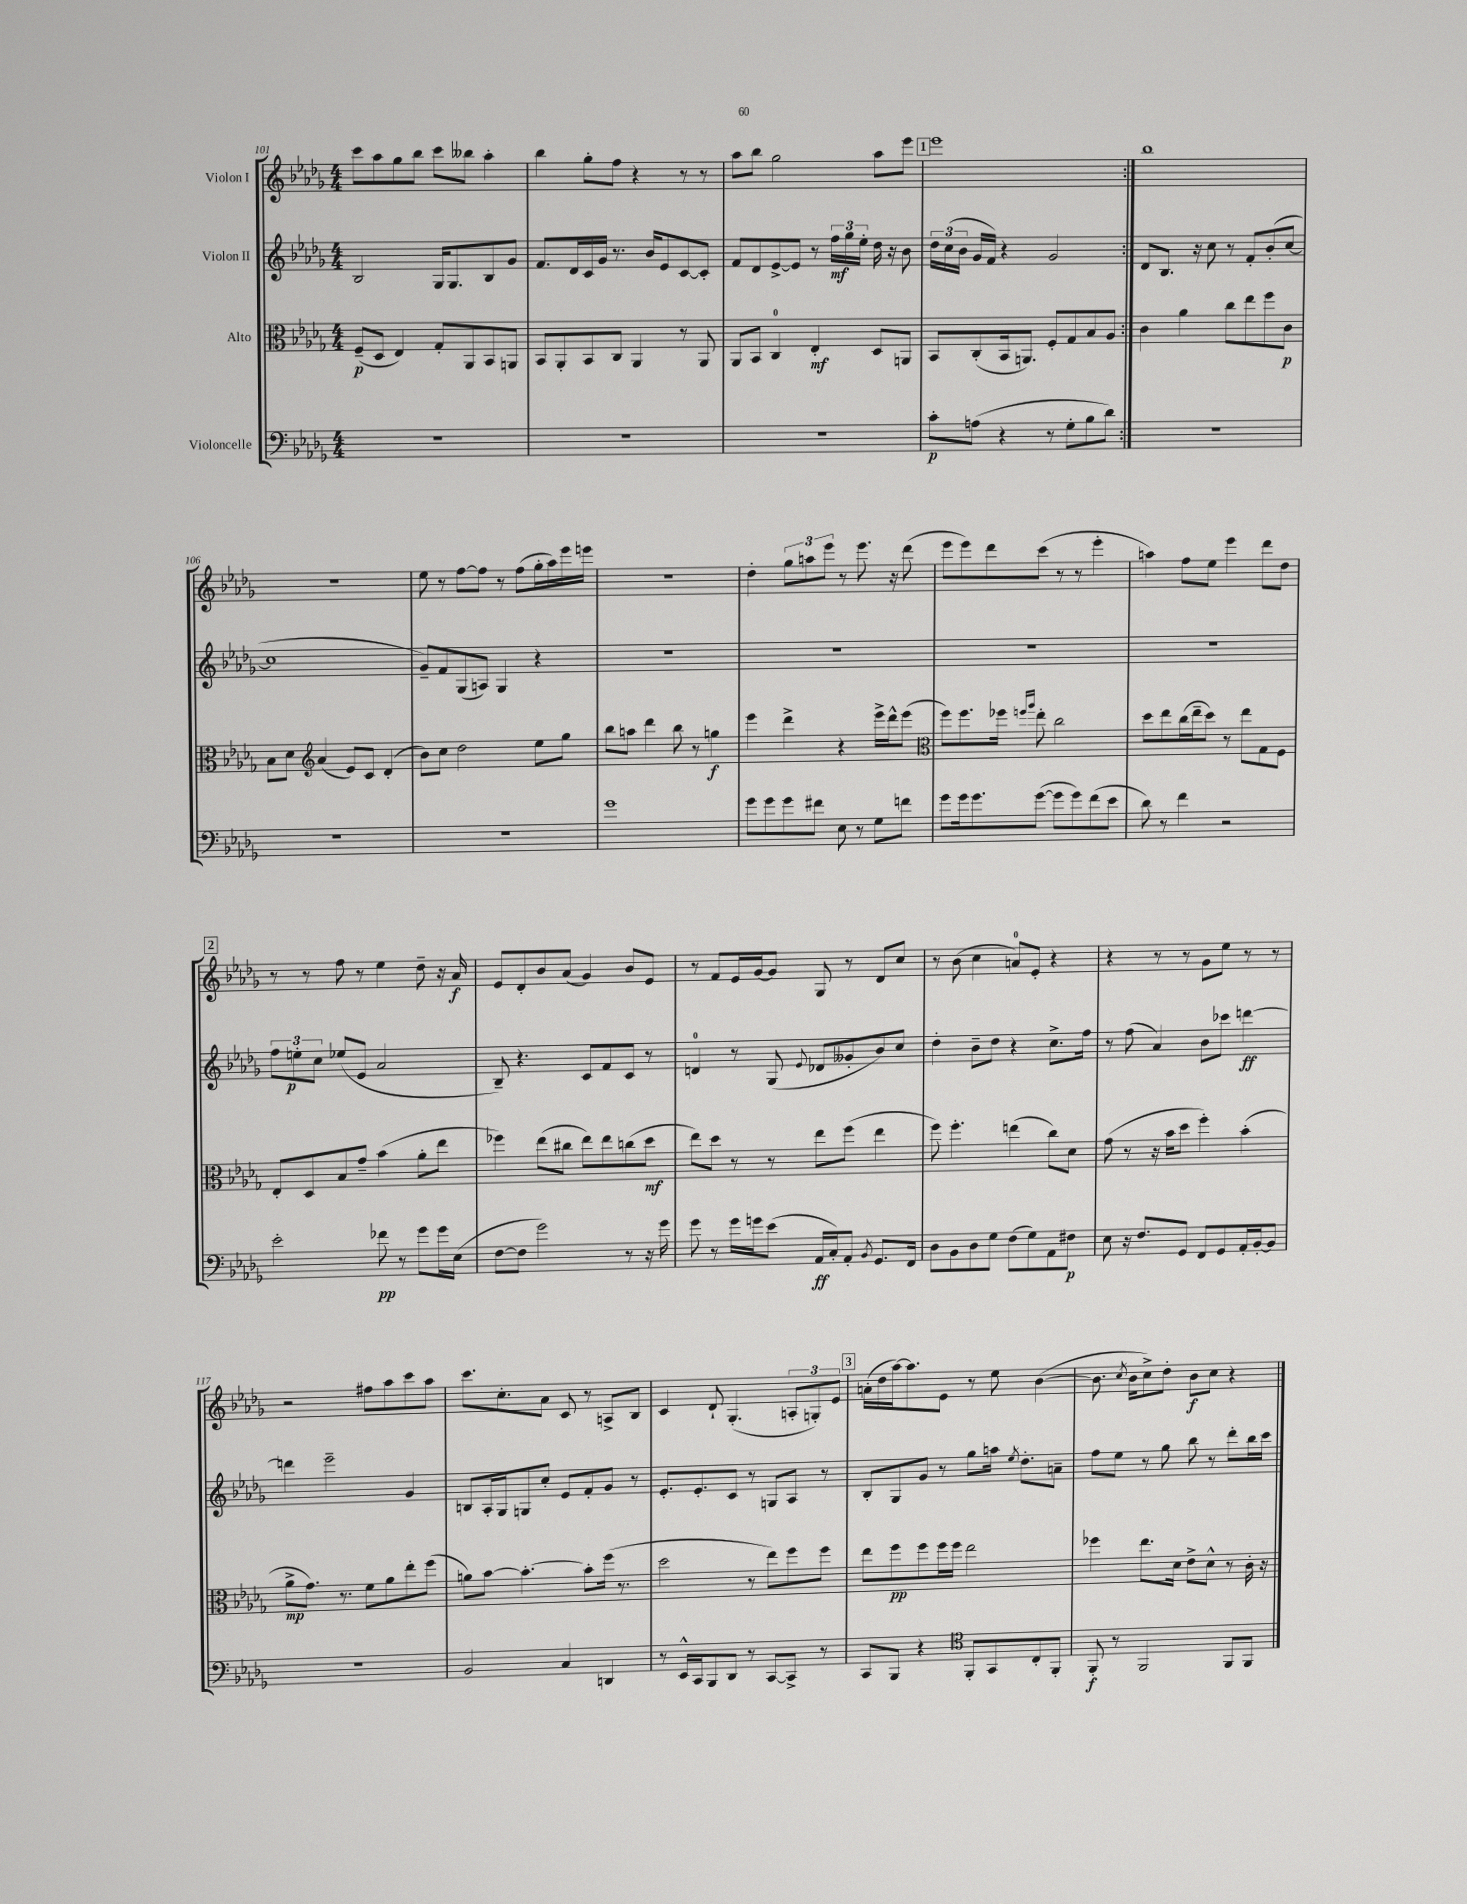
<<
\new StaffGroup <<
\new Staff = "s0" \with { instrumentName = "Violon I" } {
    \clef treble \key des \major \numericTimeSignature \time 4/4
    \autoBeamOff \repeat volta 2 { c'''8[ aes''8 ges''8 bes''8] c'''8[ beses''8] aes''4-. |
    bes''4 ges''8[-. f''8] r4 r8 r8 |
    aes''8[ bes''8] ges''2 aes''8[ ees'''8] |
    \mark \markup { \box "1" } ees'''1 | }
    bes''1 |
    R1 |
    ees''8 r8 f''8[~ f''8] r8 f''8[( ges''16-. aes''16) ees'''16 e'''16] |
    R1 |
    des''4-. \tuplet 3/2 { ges''8[ a''8 ees'''8] } r8 ees'''8. r16 des'''8( |
    ees'''8[ ees'''8) des'''8 c'''8]( r8 r8 ees'''4-. |
    a''4) f''8[ ees''8] ees'''4 des'''8[ des''8] |
    \mark \markup { \box "2" } r8 r8 f''8 r8 ees''4 des''8-- r16 aes'16\f |
    ees'8[ des'8-. bes'8 aes'8]( ges'4) bes'8[ ees'8] |
    r8 f'8[ ees'16 ges'16~ ges'8] ges8 r8 des'8[ c''8] |
    r8 bes'8( c''4 a'8[-0) ees'8]-. r4 |
    r4 r8 r8 ges'8[ ees''8] r8 r8 |
    r2 fis''8[ aes''8 c'''8 aes''8] |
    c'''8.[ c''8.-. aes'8] c'8 r8 a8[-> bes8] |
    c'4 des'8-! ges4.-.( \tuplet 3/2 { a8[-. g8-.) ees'8] } |
    \mark \markup { \box "3" } a'16[-.( des''16 aes''16~) aes''8. ees'8] r8 ees''8 bes'4~( |
    bes'8. \acciaccatura { c''8 } bes'16[ c''8->) des''8]-. bes'8[\f c''8] r4 \bar "|." |
}
\new Staff = "s1" \with { instrumentName = "Violon II" } {
    \clef treble \key des \major \numericTimeSignature \time 4/4
    \autoBeamOff \repeat volta 2 { bes2 ges16[ ges8. bes8 ges'8] |
    f'8.[ des'16 c'16 ges'16] r8. bes'16[ ees'8 c'8~ c'8]-. |
    f'8[ des'8 ees'8~-> ees'8] r8 \tuplet 3/2 { f''16[\mf ges''16 ees''16]-. } des''16 r16 bes'8 |
    \mark \markup { \box "1" } \tuplet 3/2 { des''16[ c''16( bes'16] } ges'16[ f'16]) r4 ges'2 | }
    des'8[ bes8.] r16 c''8 r8 f'8[-. bes'8-.( c''8]~ |
    c''1 |
    ges'8[--) f'8 ges8( a8]) ges4 r4 |
    R1 |
    R1 |
    R1 |
    R1 |
    \mark \markup { \box "2" } \tuplet 3/2 { f''8[ e''8-.\p c''8] } ees''8[( ees'8] aes'2 |
    bes8--) r4. c'8[ f'8 c'8] r8 |
    d'4-0 r8 ges8( \appoggiatura { ees'8 } des'8[ geses'8-. bes'8) c''8] |
    des''4-. bes'8[-- des''8] r4 c''8.[-> f''16] |
    r8 f''8( aes'4) bes'8[ ces'''8] d'''4~\ff |
    d'''4 ees'''2-- ges'4 |
    b8[ aes16-. ges16 g8 c''8]-. ees'8[ f'8-. ges'8] r8 |
    ees'8.[-. ees'8.-. c'8] r8 g8[ aes8] r8 |
    \mark \markup { \box "3" } bes8[-. ges8 ges'8] r8 ges''8[ a''16] \acciaccatura { ees''8 } des''8.[-. a'8]-- |
    f''8[ ees''8] r8 ges''8 bes''8 r8 des'''8[-. bes''16 c'''16] \bar "|." |
}
\new Staff = "s2" \with { instrumentName = "Alto" } {
    \clef alto \key des \major \numericTimeSignature \time 4/4
    \autoBeamOff \repeat volta 2 { f8[--\p( des8] ees4) ges8[-. aes,8 bes,8 a,8] |
    bes,8[ aes,8-. bes,8 c8] aes,4 r8 aes,8 |
    aes,8[ bes,8] c4-0 ees4-.\mf des8[ a,8] |
    \mark \markup { \box "1" } bes,8[ c8-.( bes,16 a,8.]) f8[-. ges8 bes8 aes8] | }
    c'4 aes'4 c''8[ ees''8 f''8 c'8]\p |
    bes8[ des'8] \clef treble aes'4( ees'8[) c'8] des'4-.( |
    bes'8[) c''8] des''2 ees''8[ ges''8] |
    bes''8[ a''8] des'''4 bes''8 r8 g''4\f |
    ees'''4 des'''4-> r4 ees'''16[-> des'''16-^ ees'''8]( |
    \clef alto f''8[) f''8. fes''16] \grace { f''16[ aes''16] } ees''8-. c''2 |
    des''8[ ees''8 c''16( ees''16-- des''8]) r8 ees''8[ ges8 f8] |
    \mark \markup { \box "2" } ees8[-. des8 bes8 ges'8]-- bes'4( aes'8[-. ees''8] |
    fes''4) ees''8[( cis''8] ees''8[) ees''8 c''8( des''8]\mf |
    ees''8[) des''8] r8 r8 ees''8[ f''8]( ees''4 |
    f''8) f''4.-. e''4( c''8[) des'8] |
    ges'8( r8 r16 bes'16[ des''8] f''4-.) bes'4-.( |
    aes'8[->\mp ges'8.]) r8. f'8[ aes'8 ees''8-. f''8]( |
    a'8[) bes'8]~ bes'4.~-. bes'8[-. f''16]( r8. |
    des''2 r8 ees''8[) f''8 f''8] |
    \mark \markup { \box "3" } ees''8[ f''8\pp f''8 f''16 f''16] ees''2 |
    fes''4 ees''8.[ des'16] ees'8[-> des'8]-^ r8 c'16-. r16 \bar "|." |
}
\new Staff = "s3" \with { instrumentName = "Violoncelle" } {
    \clef bass \key des \major \numericTimeSignature \time 4/4
    \autoBeamOff \repeat volta 2 { R1 |
    R1 |
    R1 |
    \mark \markup { \box "1" } c'8[-.\p a8]( r4 r8 ges8[-. bes8 des'8]) | }
    R1 |
    R1 |
    R1 |
    ges'1 |
    ges'8[ ges'8 ges'8 fis'8] ees8 r8 ges8[ f'8] |
    ges'8[ ges'16 ges'8. ges'8]~( ges'8[ ges'8) f'8( ees'8] |
    des'8) r8 f'4 r2 |
    \mark \markup { \box "2" } ees'2-. fes'8\pp r8 ges'8[ ges'16 ees16]( |
    f8[~ f8] ges'2) r8 r16 ges'16 |
    ges'8 r8 ges'16[ g'16 ees'8]( aes,16[\ff c16-.) aes,8]-. \acciaccatura { bes,8 } ges,8.[ f,16] |
    des8[ bes,8 des8 ges8] f8[( ges8) aes,8 fis8]\p |
    ees8 r16 f8.[ ges,8] f,8[ ges,8 aes,16-. bes,16~-. bes,8] |
    R1 |
    bes,2 c4 d,4 |
    r8 ees,16[-^ c,16 bes,,8 des,8] r8 c,8[~ c,8]-> r8 |
    \mark \markup { \box "3" } c,8[ bes,,8] r4 \clef tenor f,8[-. ges,8 c8-. f,8]-. |
    f,8-.\f r8 f,2 f,8[ f,8] \bar "|." |
}
>>
>>
\layout { \context { \Score currentBarNumber = #101 } }
